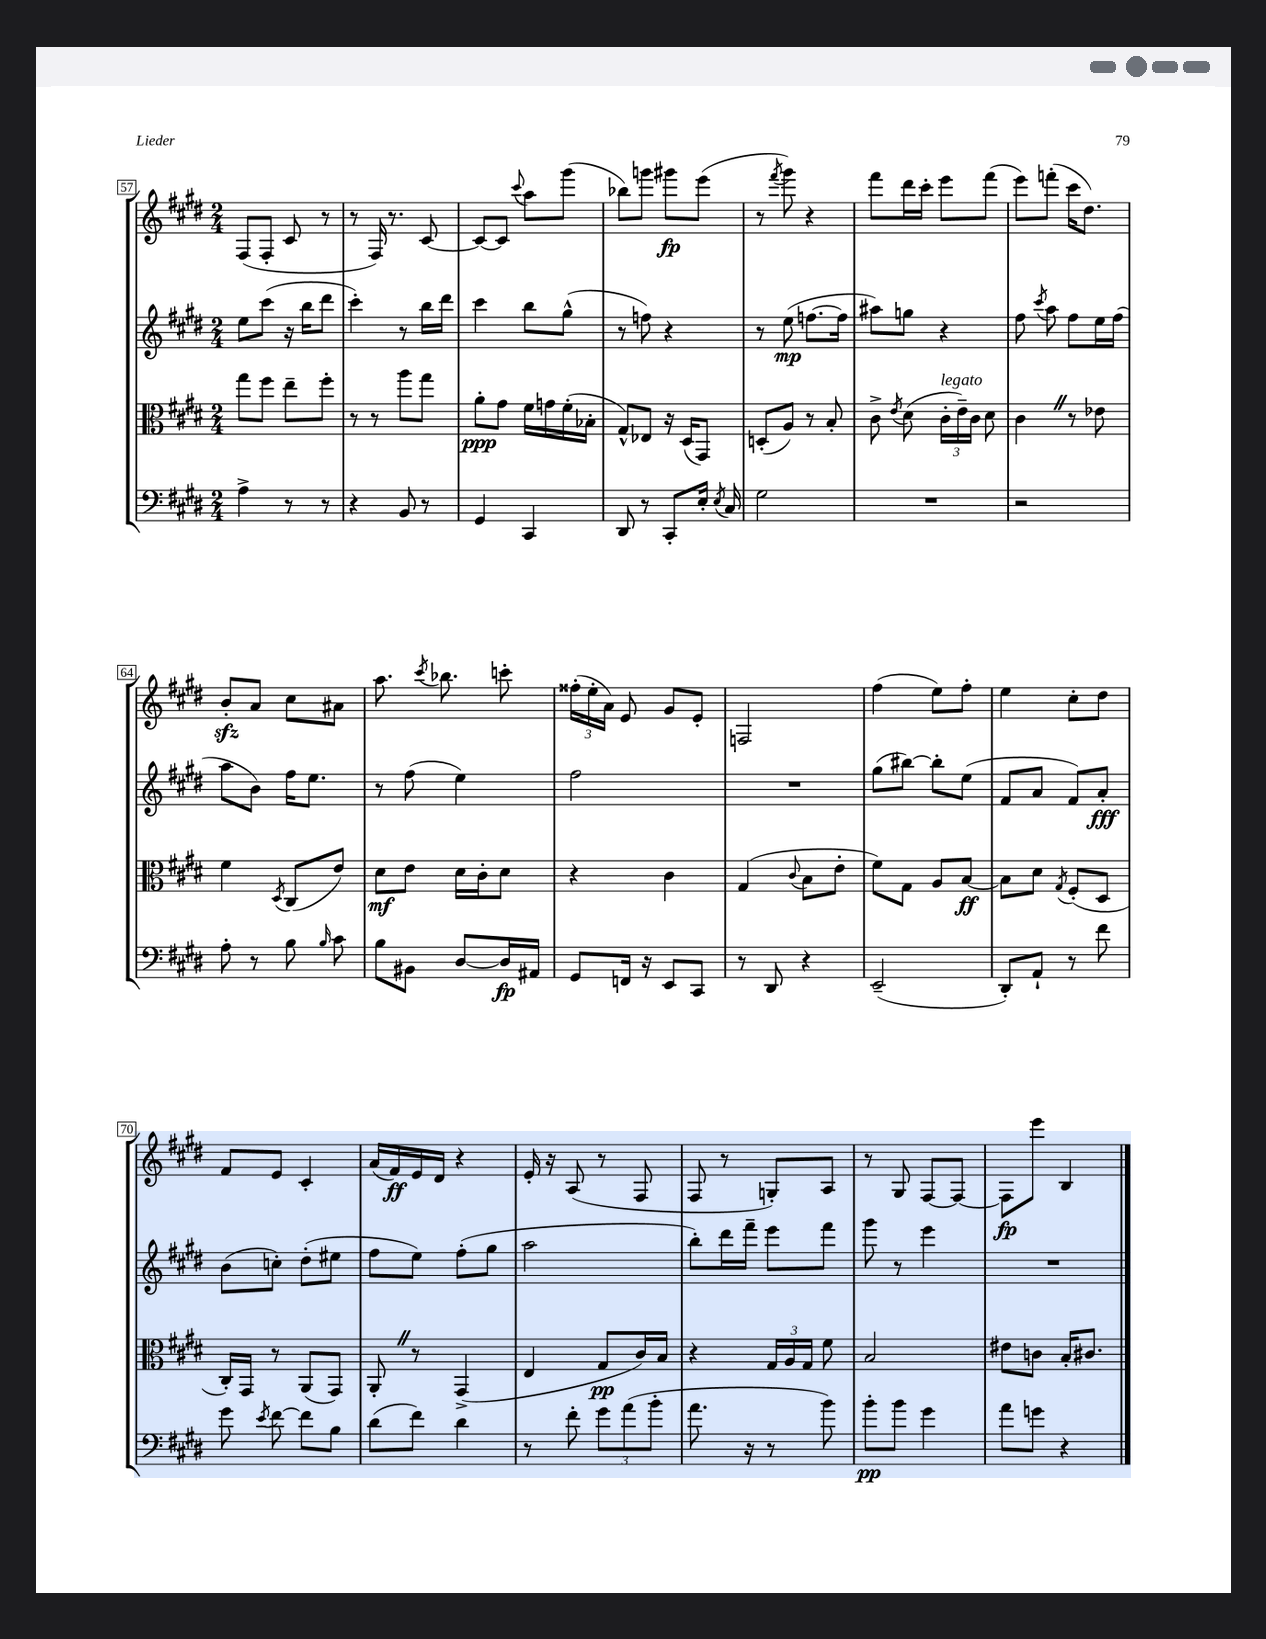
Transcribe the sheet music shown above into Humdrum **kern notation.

**kern	**kern	**kern	**kern
*staff4	*staff3	*staff2	*staff1
*clefF4	*clefC3	*clefG2	*clefG2
*k[f#c#g#d#]	*k[f#c#g#d#]	*k[f#c#g#d#]	*k[f#c#g#d#]
*M2/4	*M2/4	*M2/4	*M2/4
4A^	8gg#	8ee	(8F#
.	8ff#	(8ccc#	8F#'
8r	8ee~	16r	8c#
.	.	16bb	.
8r	8ff#'	8ddd#	8r
=	=	=	=
4r	8r	4ccc#')	8r
.	8r	.	16F#)
.	.	.	8.r
8BB	8aa	8r	.
8r	8gg#	16bb	[8c#
.	.	16ddd#	.
=	=	=	=
4GG#	8a'	4ccc#	8c#_
.	8g#	.	8c#]
.	.	.	8qqccc#
4CC#	16f#	8bb	8aa
.	16g	.	.
.	(16f#'	(8gg#^^	(8ggg#
.	16B-'	.	.
=	=	=	=
8DD#	8G#^^)	8r	8bb-)
8r	8E-	8ff)	8ggg
8CC#'	16r	4r	8ggg#
.	(16D#	.	.
16E'	8GG#)	.	(8eee
8qE	.	.	.
16C#	.	.	.
=	=	=	=
2G#	(8D'	8r	8r
.	.	.	8qfff#
.	8A)	(8ee	8ggg#)
.	8r	[8.ff	4r
.	8B'	.	.
.	.	16ff]	.
=	=	=	=
2r	8c#^	8aa#)	8fff#
.	8qe	.	.
.	(8d#	8gg	16ddd#
.	.	.	16ccc#'
.	24c#'	4r	8eee
.	24e~)	.	.
.	24c#	.	.
.	8d#	.	(8fff#
=	=	=	=
2r	4c#	8ff#	8eee)
.	.	8qccc#	.
.	.	8aa	(8fff'
.	8r	8ff#	16ccc#
.	.	.	8.dd#)
.	8e-	16ee	.
.	.	(16ff#	.
=	=	=	=
8A'	4f#	8aa	8b'
8r	.	8b)	8a
.	8qD#	.	.
8B	(8C#	16ff#	8cc#
.	.	8.ee	.
16qqB	.	.	.
8c#	8e)	.	8a#
=	=	=	=
8B	8d#	8r	8.aa
8BB#	8e	(8ff#	.
.	.	.	8qccc#
.	.	.	8.bb-
[8D#	16d#	4ee)	.
.	16c#'	.	.
16D#]	8d#	.	8ccc'
16AA#	.	.	.
=	=	=	=
8GG#	4r	2ff#	(24ff##'
.	.	.	24ee'
.	.	.	24a)
16FF	.	.	8e
16r	.	.	.
8EE	4c#	.	8g#
8CC#	.	.	8e'
=	=	=	=
8r	(4G#	2r	2F
8DD#	.	.	.
.	8qqc#	.	.
4r	8B	.	.
.	8e'	.	.
=	=	=	=
(2EE~	8f#)	(8gg#	(4ff#
.	8G#	[8bb#)	.
.	8A	8bb#']	8ee)
.	[8B	(8ee	8ff#'
=	=	=	=
8DD#')	8B]	8f#	4ee
8AA`	8d#	8a	.
.	8qG#	.	.
8r	(8F#'	8f#)	8cc#'
8f#	8D#	8a'	8dd#
=	=	=	=
8g#	16C#')	(8b	8f#
.	16GG#	.	.
8qe	.	.	.
[8f#	8r	8cc')	8e
8f#]	(8AA	(8dd#'	4c#'
8B	8GG#)	8ee#	.
=	=	=	=
(8d#	8AA'	8ff#	(16a
.	.	.	16f#)
8f#)	8r	8ee)	16e
.	.	.	16d#
4d#	(4GG#^	(8ff#'	4r
.	.	8gg#	.
=	=	=	=
8r	4E	2aa	16e'
.	.	.	16r
8f#'	.	.	(8A
12g#	8G#	.	8r
(12a	.	.	.
.	16c#)	.	8F#
12b'	.	.	.
.	16B	.	.
=	=	=	=
8.a	4r	8bb')	8F#
.	.	16ddd#	8r
16r	.	16fff#~	.
8r	24G#	8eee	8G')
.	24A	.	.
.	24G#	.	.
8b)	8f#	8fff#	8A
=	=	=	=
8b'	2B	8ggg#	8r
8b	.	8r	8G#
4g#	.	4eee	[8F#
.	.	.	8F#_
=	=	=	=
8a	8e#	2r	8F#]
8g	8c	.	8eee
4r	16B'	.	4B
.	8.c#	.	.
==	==	==	==
*-	*-	*-	*-
